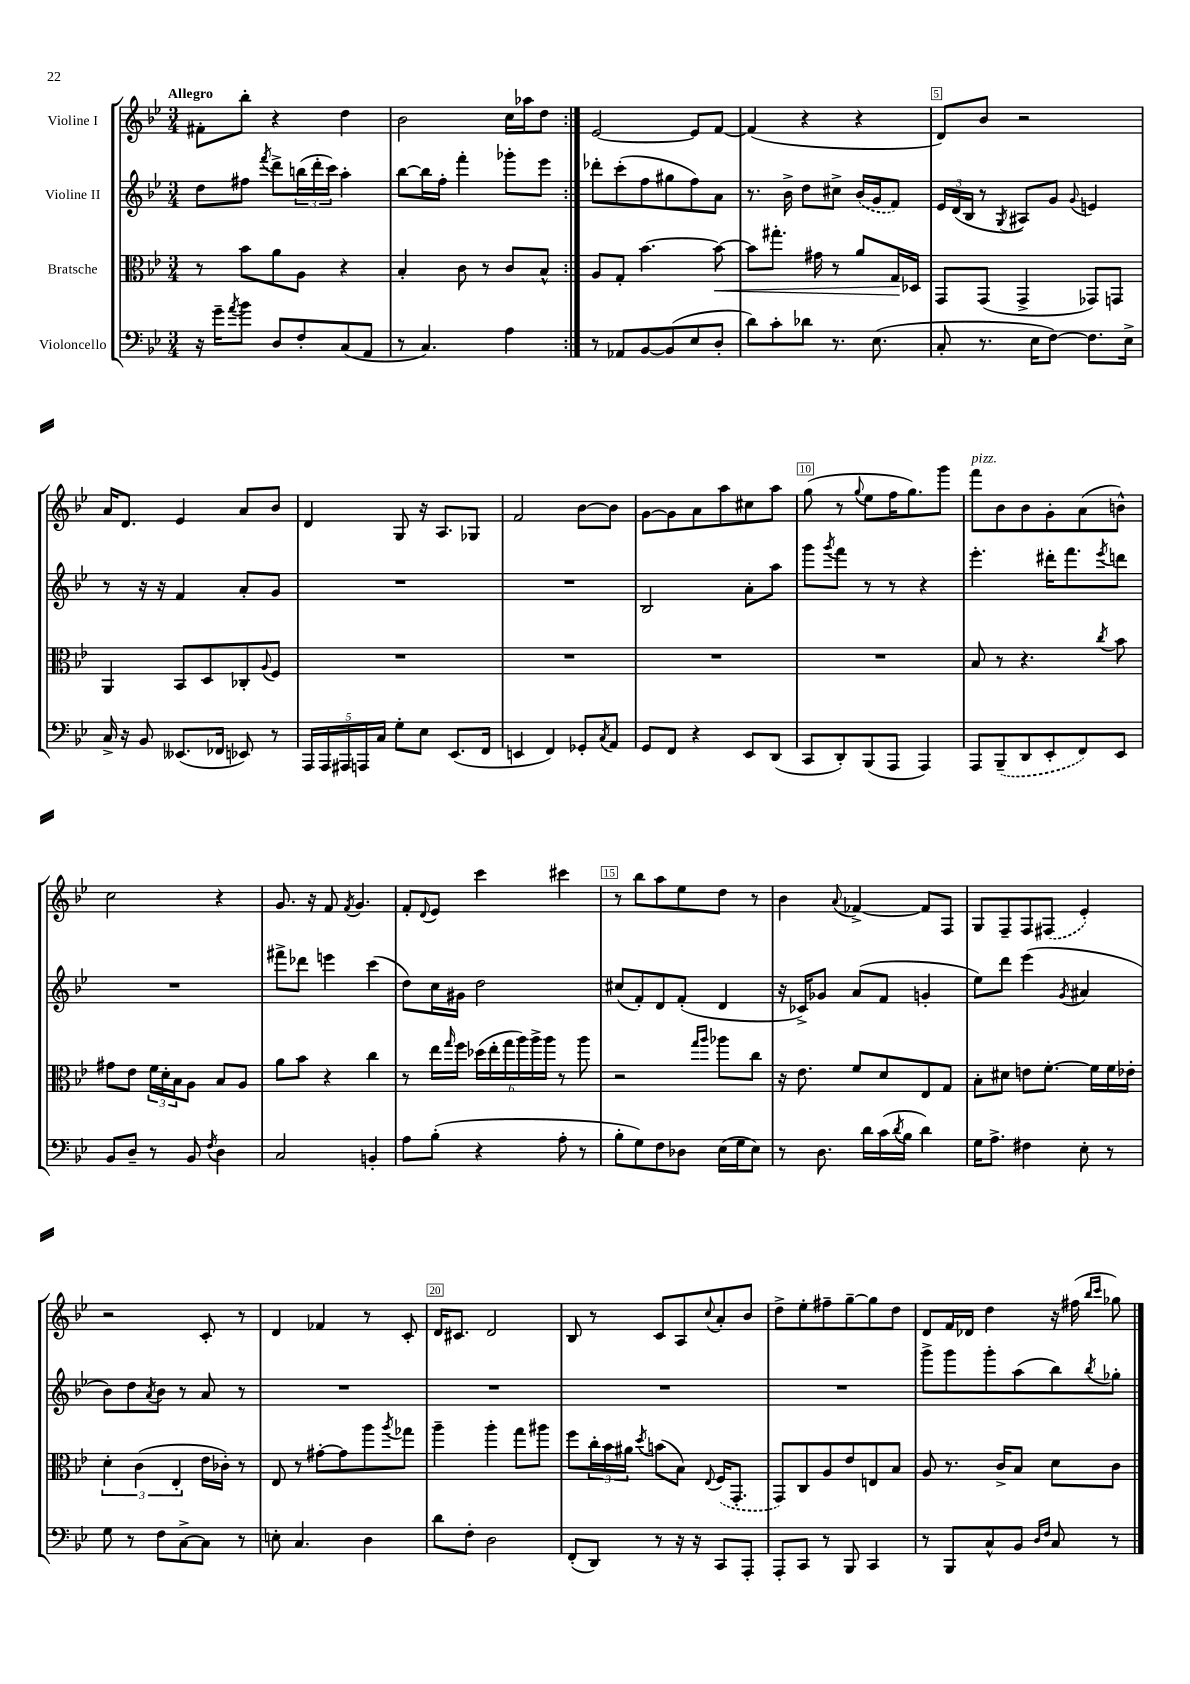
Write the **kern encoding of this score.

**kern	**kern	**dynam	**kern	**kern
*part4	*part3	*part3	*part2	*part1
*staff4	*staff3	*staff3	*staff2	*staff1
*I"Violoncello	*I"Bratsche	*	*I"Violine II	*I"Violine I
*clefF4	*clefC3	*	*clefG2	*clefG2
*k[b-e-]	*k[b-e-]	*	*k[b-e-]	*k[b-e-]
*M3/4	*M3/4	*	*M3/4	*M3/4
=1	=1	=1	=1	=1
!	!	!	!	!LO:TX:a:B:t=Allegro
16r	8r	.	8dd\L	8f#X'\L
16g~\KL	.	.	.	.
8qa/	.	.	.	.
8b-\J	8b-\L	.	8ff#X\J	8bb-'\J
.	.	.	8qfff/	.
8D/L	8a\	.	8ddd^\L	4r
8F'/	8A\J	.	(24bbn\L	.
.	.	.	24ddd'\	.
.	.	.	24ccc\JJ)	.
(8C/	4r	.	4aa'\	4dd\
8AA/J	.	.	.	.
=2	=2	=2	=2	=2
8r	4B-'/	.	[8bb-\L	2b-\
4.C/)	.	.	16bb-\L]	.
.	.	.	16ff'\JJ	.
.	8c\	.	4fff'\	.
.	8r	.	.	.
4A\	8c/L	.	8ggg-X'\L	16cc\LL
.	.	.	.	16aa-X\J
.	8B-^^/J	.	8eee-\J	8dd\J
=3:|!	=3:|!	=3:|!	=3:|!	=3:|!
8r	8A/L	.	8ddd-X'\L	[2e-/
8AA-X/L	8G'/J	.	(8ccc'\	.
[8BB-/	[4.b-\	.	8ff\	.
(8BB-/]	.	.	8gg#X\	.
8E-/	.	.	8ff\)	8e-/L]
!	!	!LO:HP:b	!	!
8D'/J	8b-\_	<	8a\J	[8f/J
=4	=4	=4	=4	=4
8d\L)	8b-\L]	.	8.r	(4f/]
8c'\	8.gg#X'\J	.	.	.
.	.	.	16b-^\	.
8d-X\J	.	.	8dd\L	4r
.	16g#X\	.	.	.
8.r	8r	.	8cc#X^\J	.
.	8a/L	.	(16b-/LL	4r
(8.E-\	.	.	16g/J	.
.	16G/L	.	8f/J)	.
.	16D-X/JJ	[	.	.
=5	=5	=5	=5	=5
8C'/	8GG/L	.	24e-/LL	8d/L)
.	.	.	(24d/	.
.	.	.	24B-/JJ	.
8.r	(8GG/J	.	8r	8b-/J
.	.	.	8qG/	.
.	4GG^/	.	8A#X/L)	2r
16E-\KL	.	.	.	.
[8F\J)	.	.	8g/J	.
.	.	.	8qqg/	.
8.F\L]	8GG-X/L)	.	4en/	.
.	8GGn/J	.	.	.
16E-^\Jk	.	.	.	.
!!LO:LB:g=z
=6	=6	=6	=6	=6
16C^/	4AA/	.	8r	16a/KL
16r	.	.	.	8.d/J
8BB-/	.	.	16r	.
.	.	.	16r	.
(8.EE--X/L	8BB-/L	.	4f/	4e-/
.	8D/	.	.	.
16FF-X/Jk	.	.	.	.
8EE-X/)	8C-X'/	.	8a'/L	8a/L
.	8qqA/	.	.	.
8r	8F/J	.	8g/J	8b-/J
=7	=7	=7	=7	=7
20AAA/LL	2.r	.	2.r	4d/
20AAA/	.	.	.	.
20AAA#X/	.	.	.	.
20AAAn/	.	.	.	.
20C/JJ	.	.	.	.
8G'\L	.	.	.	8G/
8E-\J	.	.	.	16r
.	.	.	.	8.A/L
(8.EE-/L	.	.	.	.
.	.	.	.	8G-X/J
16FF/Jk	.	.	.	.
=8	=8	=8	=8	=8
4EEn/	2.r	.	2.r	2f/
4FF/)	.	.	.	.
8GG-X'/L	.	.	.	[8b-\L
8qC/	.	.	.	.
8AA/J	.	.	.	8b-\J]
=9	=9	=9	=9	=9
8GG/L	2.r	.	2B-/	[8g\L
8FF/J	.	.	.	8g\]
4r	.	.	.	8a\
.	.	.	.	8aa\
8EE-/L	.	.	8a'\L	8cc#X\
(8DD/J	.	.	8aa\J	8aa\J
=10	=10	=10	=10	=10
8CC/L	2.r	.	8ggg\L	(8gg\
.	.	.	8qggg/	.
8DD'/)	.	.	8fff\J	8r
.	.	.	.	8qqgg/
(8BBB-/	.	.	8r	8ee-\L
8AAA/J	.	.	8r	16ff\K
.	.	.	.	8.gg\)
4AAA/)	.	.	4r	.
.	.	.	.	8ggg\J
=11	=11	=11	=11	=11
!	!	!	!	!LO:TX:a:i:t=pizz.
8AAA/L	8B-/	.	4.eee-'\	8fff\L
(8BBB-~/	8r	.	.	8b-\
8DD/	4.r	.	.	8b-\
8EE-'/	.	.	16ddd#X'\KL	8g'\
.	.	.	8.fff\	.
8FF/)	.	.	.	(8a\
.	8qcc/	.	8qeee-/	.
8EE-/J	8b-\	.	8dddn\J	8bn^^\J)
!!LO:LB:g=z
=12	=12	=12	=12	=12
8BB-/L	8g#X\L	.	2.r	2cc\
8D~/J	8e-\J	.	.	.
8r	24f\LL	.	.	.
.	24d'\	.	.	.
.	24B-\J	.	.	.
8BB-/	8A\J	.	.	.
8qF/	.	.	.	.
4D\	8B-/L	.	.	4r
.	8A/J	.	.	.
=13	=13	=13	=13	=13
2C/	8a\L	.	8fff#X^\L	8.g/
.	8b-\J	.	8ddd-X\J	.
.	.	.	.	16r
.	4r	.	4eeen\	8f/
.	.	.	.	8qf/
.	.	.	.	4.g/
4BBn'/	4cc\	.	(4ccc\	.
=14	=14	=14	=14	=14
8A\L	8r	.	8dd\L)	8f'/L
.	.	.	.	8qqd/
(8B-'\J	16ee-\LL	.	16cc\L	8e-/J
.	16qqgg/	.	.	.
.	16ff\JJ	.	16g#X\JJ	.
4r	(24dd-X\LL	.	2dd\	4ccc\
.	24ee-'\	.	.	.
.	24gg\	.	.	.
.	24aa\)	.	.	.
.	24aa^\	.	.	.
.	24aa\JJ	.	.	.
8A'\	8r	.	.	4ccc#X\
8r	8aa\	.	.	.
=15	=15	=15	=15	=15
8B-'\L	2r	.	(8cc#X/L	8r
8G\)	.	.	8f'/)	8bb-\L
8F\	.	.	8d/	8aa\
8D-X\J	.	.	(8f'/J	8ee-\
.	16qqgg/LL	.	.	.
.	16qqaa/JJ	.	.	.
(16E-\LL	8aa-X\L	.	4d/	8dd\J
16G\J	.	.	.	.
8E-\J)	8cc\J	.	.	8r
=16	=16	=16	=16	=16
8r	16r	.	16r	4b-\
.	8.e-\	.	16c-X^/KL)	.
8.D\	.	.	8g-X/J	.
.	.	.	.	8qqa/
.	8f/L	.	(8a/L	[4f-X^/
16d\LL	.	.	.	.
(16c\	8d/	.	8f/J	.
8qd/	.	.	.	.
16B-\JJ	.	.	.	.
4d\)	8E-/	.	4gn'/	8f-/L]
.	8G/J	.	.	8F/J
=17	=17	=17	=17	=17
16G\KL	8B-'\L	.	8ee-\L)	8G/L
8.A^\J	.	.	.	.
.	8d#X\J	.	8ddd\J	8F~/
4F#X\	8en\L	.	(4eee-\	8F/
.	[8.f'\J	.	.	(8F#X/J
.	.	.	8qg/	.
8E-'\	.	.	4a#X/	4e-'/)
.	16f\LL]	.	.	.
8r	16f\	.	.	.
.	16e-X'\JJ	.	.	.
!!LO:LB:g=z
=18	=18	=18	=18	=18
8G\	6d'\	.	8b-\L)	2r
8r	.	.	8dd\	.
.	(6c\	.	.	.
.	.	.	8qa/	.
8F\L	.	.	8b-\J	.
.	6E-'/	.	.	.
[8C^\	.	.	8r	.
8C\J]	16e-\LL	.	8a/	8c'/
.	16c-X'\JJ)	.	.	.
8r	8r	.	8r	8r
=19	=19	=19	=19	=19
8En'\	8E-/	.	2.r	4d/
4.C/	8r	.	.	.
.	[8g#X'\L	.	.	4f-X/
.	8g#\]	.	.	.
4D\	8aa\	.	.	8r
.	8qaa/	.	.	.
.	8gg-X\J	.	.	8c'/
=20	=20	=20	=20	=20
8d\L	4aa~\	.	2.r	16d/KL
.	.	.	.	8.c#X/J
8F'\J	.	.	.	.
2D\	4aa'\	.	.	2d/
.	8gg\L	.	.	.
.	8aa#X\J	.	.	.
=21	=21	=21	=21	=21
(8FF'/L	8ff\L	.	2.r	8B-/
8DD/J)	24cc'\L	.	.	8r
.	24b-\	.	.	.
.	24a#X\JJ	.	.	.
.	8qdd/	.	.	.
8r	(8bn\L	.	.	8c/L
16r	8B-\J)	.	.	8A/
16r	.	.	.	.
.	8qqE-/	.	.	8qqcc/
8CC/L	(16F/KL	.	.	8a'/
.	8.GG'/J	.	.	.
8AAA'/J	.	.	.	8b-/J
=22	=22	=22	=22	=22
8AAA'/L	8GG/L)	.	2.r	8dd^\L
8CC/J	8C/	.	.	8ee-'\
8r	8A/	.	.	8ff#X~\
8BBB-/	8e-/	.	.	[8gg~\
4CC/	8En/	.	.	8gg\]
.	8B-/J	.	.	8dd\J
=23	=23	=23	=23	=23
8r	8A/	.	8ggg^\L	8d/L
8BBB-/L	8.r	.	8ggg\	16f/L
.	.	.	.	16d-X/JJ
8C^^/	.	.	8ggg'\	4dd\
.	16c^/KL	.	.	.
8BB-/J	8B-/J	.	(8aa\	.
16qqD/LL	.	.	.	.
16qqF/JJ	.	.	.	.
8C/	8d\L	.	8bb-\)	16r
.	.	.	.	(16ff#X\
.	.	.	.	16qqbb-/LL
.	.	.	8qbb-/	16qqccc/JJ
8r	8c\J	.	8gg-X'\J	8gg-X\)
==	==	==	==	==
*-	*-	*-	*-	*-
